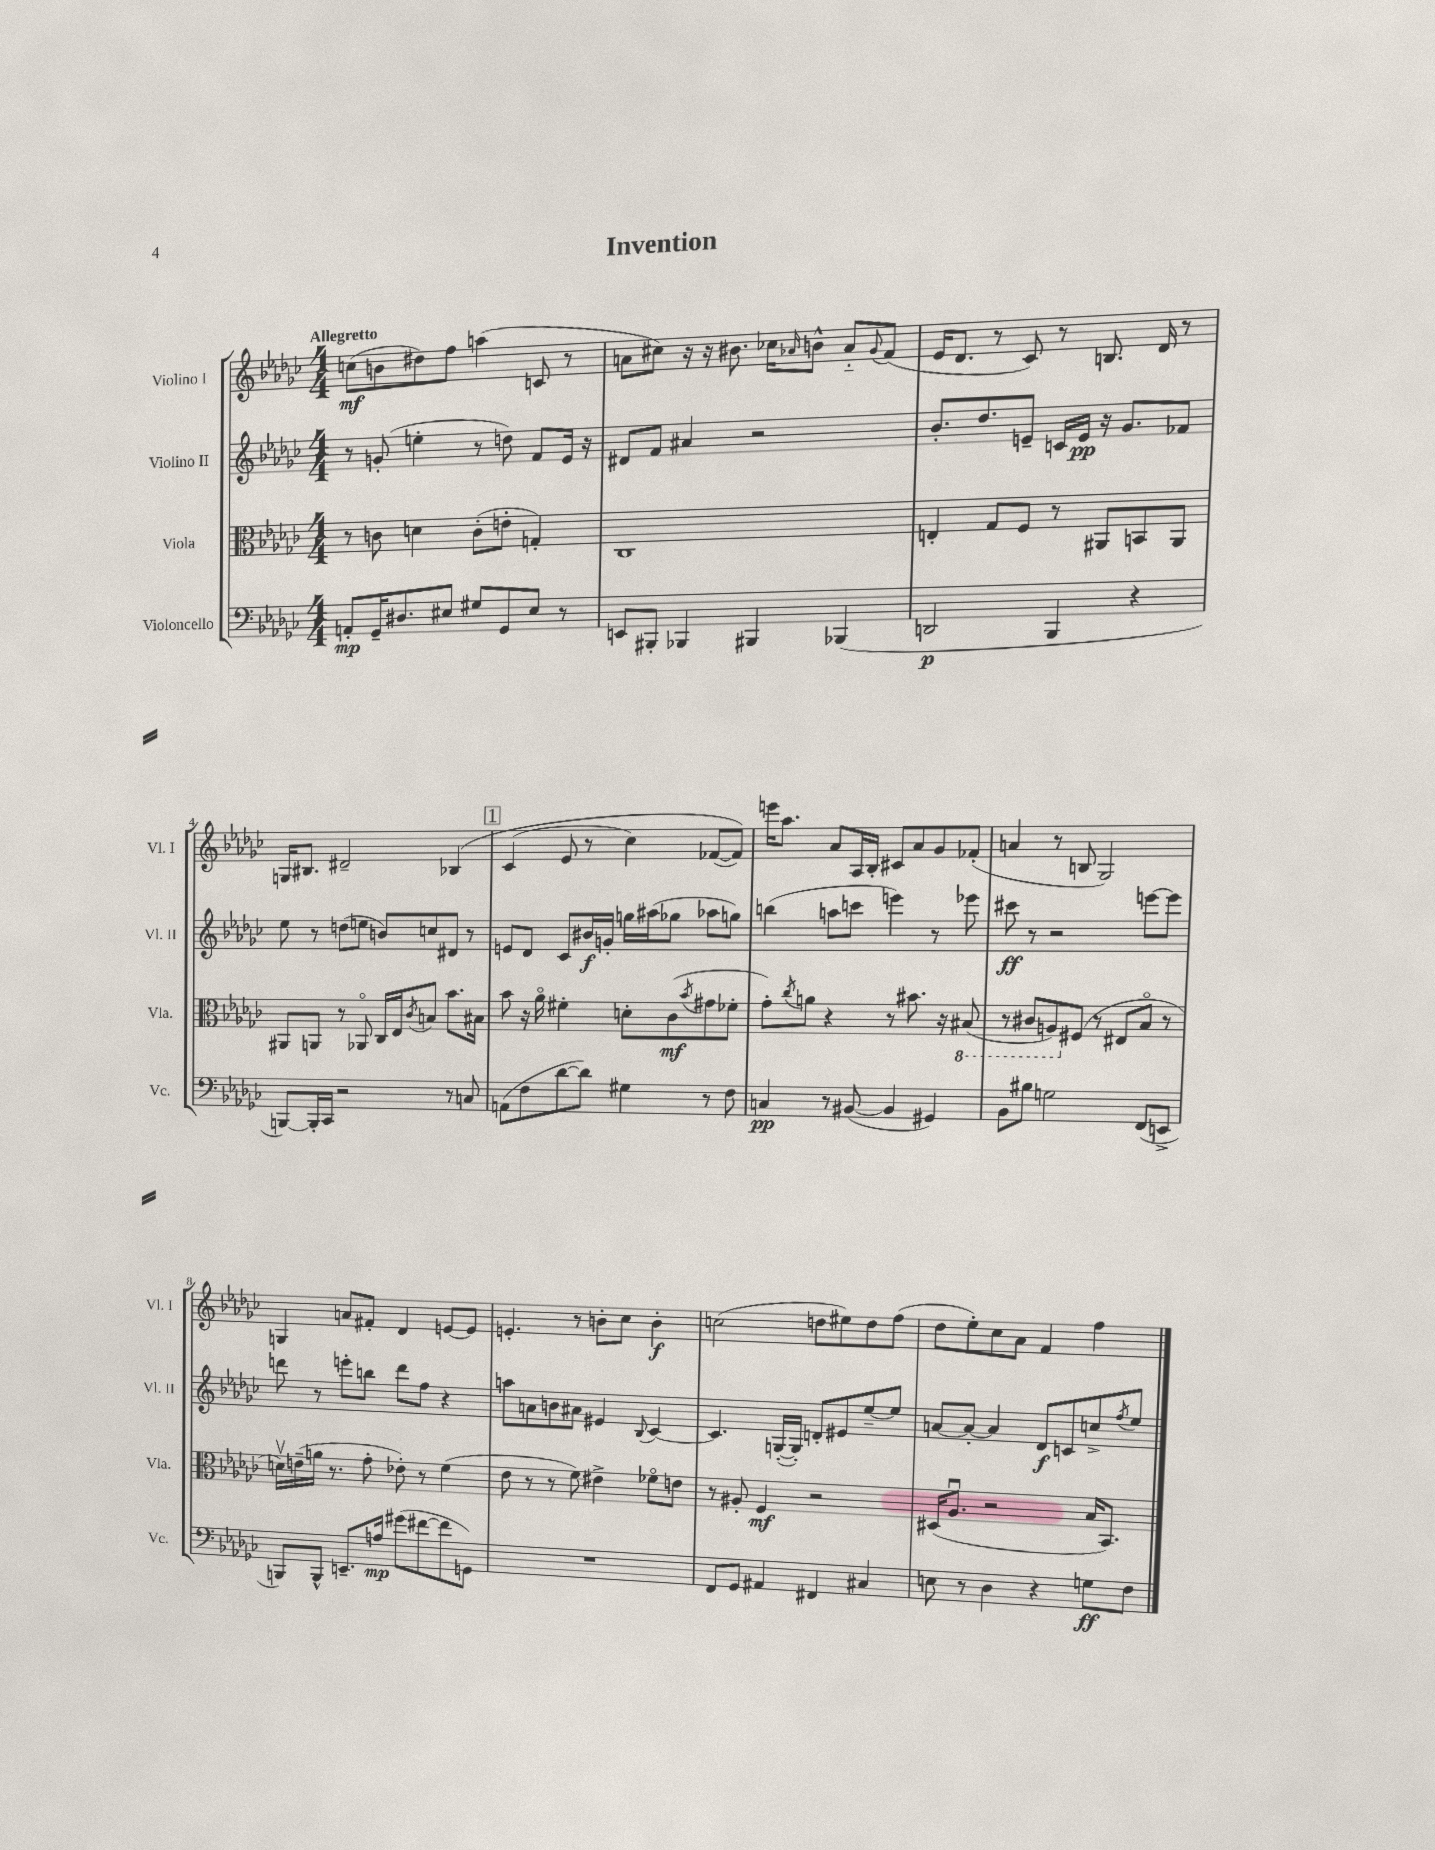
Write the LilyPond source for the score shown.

\header { title = "Invention" }
<<
\new StaffGroup <<
\new Staff = "s0" \with { instrumentName = "Violino I" shortInstrumentName = "Vl. I" } {
    \clef treble \key ges \major \numericTimeSignature \time 4/4 \tempo "Allegretto"
    c''8\mf( b'8 dis''8) f''8 a''4( c'8 r8 |
    a'8 cis''8) r16 r16 bis'8. ces''16 \grace { aes'16 } b'8-^ aes'8-_ \appoggiatura { ges'8 } f'8( |
    ees'16 des'8. r8 ces'8) r8 b8. des'16 r8 |
    g16 bis8. dis'2-- bes4\( |
    \mark \markup { \box "1" } ces'4( ees'8 r8 ces''4) fes'8~( fes'8)\) |
    e'''16 aes''8. aes'8 aes16 bes16-. cis'8 aes'8 ges'8 fes'8-.( |
    a'4 r8 b8 ges2) |
    g4 a'8 fis'8-. des'4 e'8~ e'8 |
    e'4.-. r8 b'8-. ces''8 b'4-.\f |
    c''2( d''8 eis''8) d''8 f''8( |
    des''8 ees''8-.) ces''8 aes'8 f'4 f''4 \bar "|." |
}
\new Staff = "s1" \with { instrumentName = "Violino II" shortInstrumentName = "Vl. II" } {
    \clef treble \key ges \major \numericTimeSignature \time 4/4
    r8 g'8-.( e''4-. r8 d''8) f'8 ees'16 r16 |
    dis'8 f'8 ais'4 r2 |
    bes'8.-. des''8. e'8-- c'16 e'16\pp r16 ges'8. fes'8 |
    ees''8 r8 d''8( e''8 b'8) c''8 dis'8 r8 |
    \mark \markup { \box "1" } e'8 des'8 ces'8 bis'16\f g'16-. g''16 ais''16( ges''8 aes''8 g''8) |
    b''4( a''8 c'''8 e'''4) r8 ees'''8 |
    cis'''8\ff r8 r2 e'''8~ e'''8 |
    d'''8 r8 e'''8-. b''8 d'''8 f''8 r4 |
    a''8 a'8 b'8 ais'8 eis'4 \appoggiatura { bes8 } ces'4~ |
    ces'4. g16~-.( g16-.) d'8-. eis'8 ees''8~-- ees''8 |
    a'8~ a'8~-. a'4 des'8\f c'8 c''8-> \acciaccatura { f''8 } ees''8 \bar "|." |
}
\new Staff = "s2" \with { instrumentName = "Viola" shortInstrumentName = "Vla." } {
    \clef alto \key ges \major \numericTimeSignature \time 4/4
    r8 c'8 d'4 c'8-.( e'8-. g4-.) |
    ces1 |
    e4-. ges8 f8 r8 ais,8 b,8 ais,8 |
    ais,8 a,8 r8 aes,8\flageolet ces16 ees16 \acciaccatura { ces'8 } b8 bes'8. bis16 |
    \mark \markup { \box "1" } bes'8 r16 aes'16\flageolet fis'4-. d'8-. ces'8\mf( \acciaccatura { bes'8 } gis'8 fes'8-. |
    ges'8-.) \acciaccatura { ces''8 } a'8 r4 r8 bis'8. r16 \ottava #-1 bis,8( |
    r8 cis8 a,8) \ottava #0 fis8( r8 eis8 bes8\flageolet r8 |
    d'16\upbow) e'16--( a'16 r8. ges'8-. ees'8-.) r8 f'4( |
    ees'8 r8 r8 f'8) eis'4-> fes'8\flageolet e'8 |
    r8 ais8-. f4\mf r2 |
    dis16( aes8.\downbow r2 bes16 bes,8.) \bar "|." |
}
\new Staff = "s3" \with { instrumentName = "Violoncello" shortInstrumentName = "Vc." } {
    \clef bass \key ges \major \numericTimeSignature \time 4/4
    a,8-.\mp ges,16-- dis8. eis8 gis8 ges,8 eis8 r8 |
    e,8 bis,,8-. bes,,4 bis,,4 bes,,4( |
    d,2\p bes,,4 r4 |
    b,,8~) b,,16-. ces,16 r2 r8 c8 |
    \mark \markup { \box "1" } a,8( f8 des'8~ des'8) gis4 r8 f8 |
    c4\pp r8 bis,8~( bis,4 gis,4) |
    bes,8 bis8 g2 f,8( e,8-> |
    b,,8) b,,8-^ e,8.-- a16\mp gis'8( fis'8~ fis'8 g,8) |
    R1 |
    f,8 ges,8 ais,4 fis,4 cis4 |
    e8 r8 des4 r4 g8\ff f8 \bar "|." |
}
>>
>>
